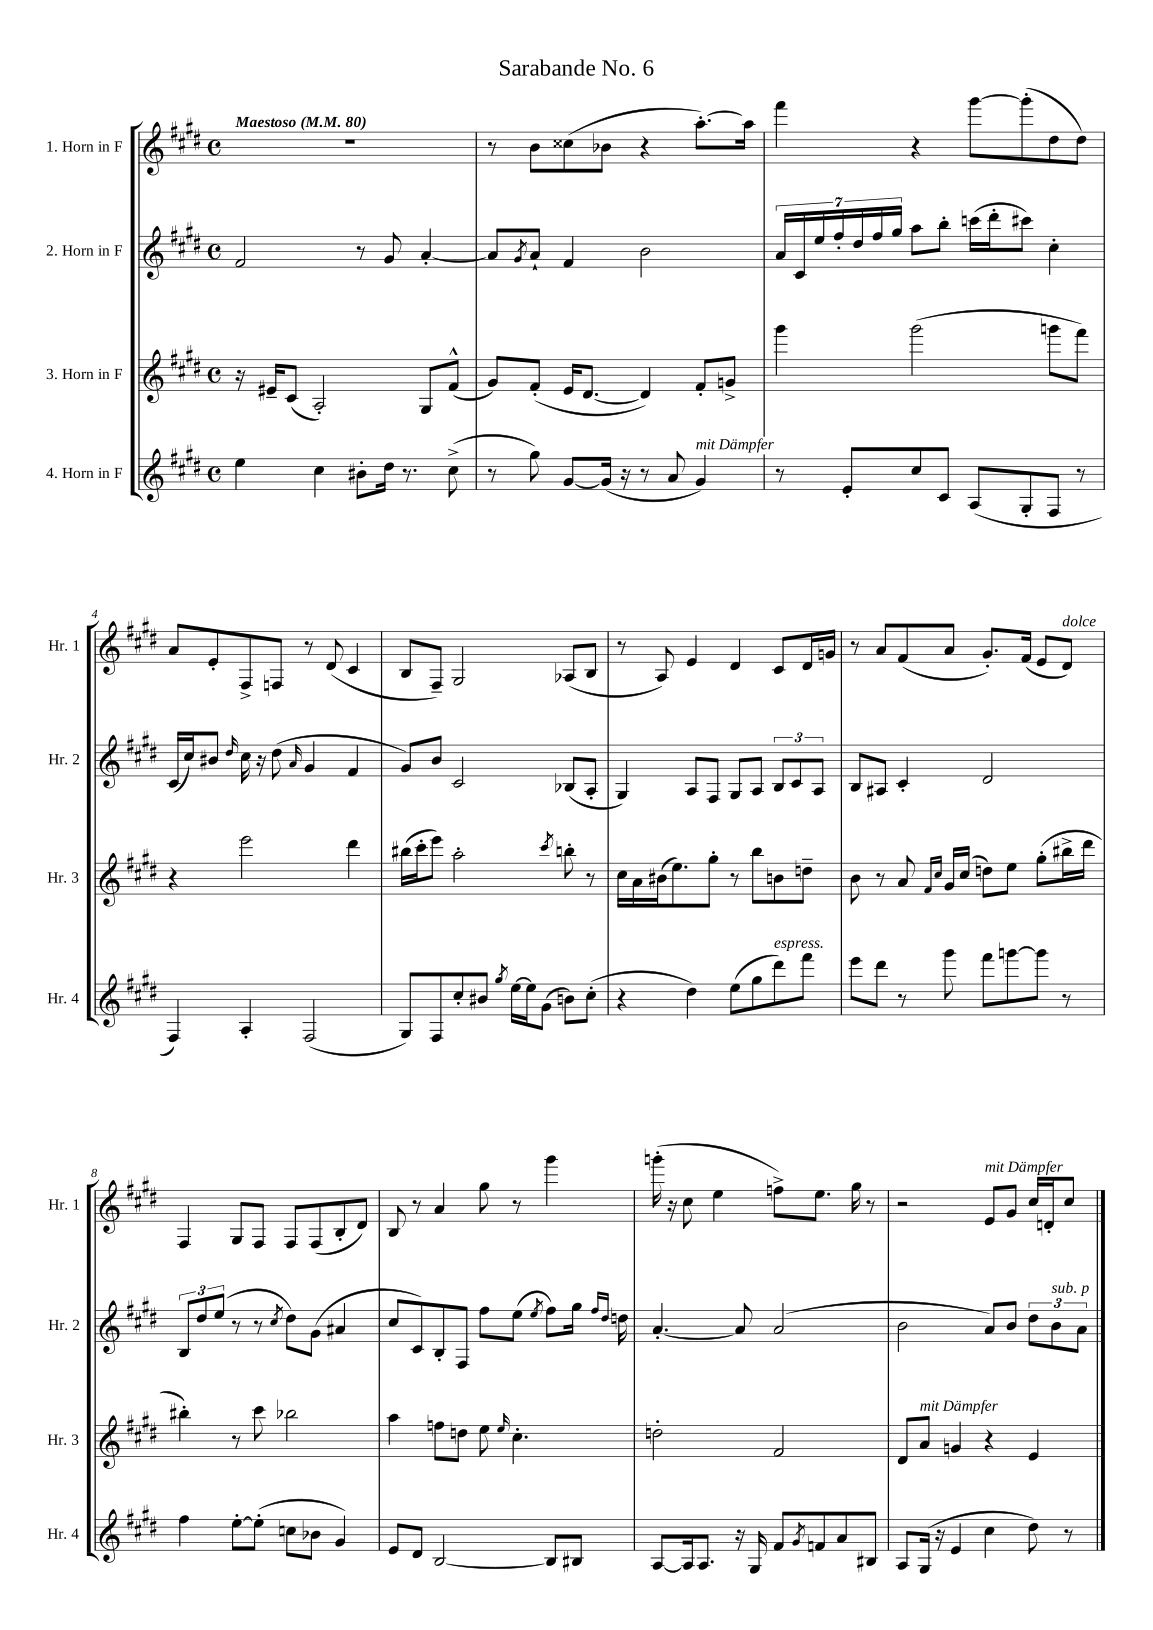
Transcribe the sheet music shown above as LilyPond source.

\header { title = "Sarabande No. 6" }
<<
\new StaffGroup <<
\new Staff = "s0" \with { instrumentName = "1. Horn in F" shortInstrumentName = "Hr. 1" } {
    \clef treble \key e \major \defaultTimeSignature \time 4/4 \tempo "Maestoso" 4 = 80
    R1 |
    r8 b'8 cisis''8( bes'8 r4 a''8.~-.) a''16 |
    fis'''4 r4 gis'''8~ gis'''8-.( dis''8 dis''8) |
    a'8 e'8-. fis8-> f8 r8 dis'8( cis'4 |
    b8 fis8--) gis2 aes8( b8 |
    r8 a8) e'4 dis'4 cis'8 dis'16 g'16 |
    r8 a'8 fis'8( a'8 gis'8.-.) fis'16( e'8 dis'8^\markup { \italic "dolce" }) |
    fis4 gis8 fis8 fis8 fis8( b8-. dis'8) |
    b8 r8 a'4 gis''8 r8 gis'''4 |
    g'''16-.( r16 cis''8 e''4 f''8->) e''8. gis''16 r8 |
    r2 e'8^\markup { \italic "mit Dämpfer" } gis'8 cis''16 d'16-. cis''8 \bar "|." |
}
\new Staff = "s1" \with { instrumentName = "2. Horn in F" shortInstrumentName = "Hr. 2" } {
    \clef treble \key e \major \defaultTimeSignature \time 4/4
    fis'2 r8 gis'8 a'4~-. |
    a'8 \acciaccatura { gis'8 } a'8-! fis'4 b'2 |
    \tuplet 7/4 { a'16 cis'16 e''16 fis''16-. dis''16 fis''16 gis''16 } a''8 b''8-. c'''16( dis'''16-. cis'''8) cis''4-. |
    cis'16( cis''16) bis'8 \grace { dis''16 } cis''16 r16 dis''8( \grace { a'16 } gis'4 fis'4 |
    gis'8) b'8 cis'2 bes8( a8-. |
    gis4) a8 fis8 gis8 a8 \tuplet 3/2 { b8 cis'8 a8 } |
    b8 ais8 cis'4-. dis'2 |
    \tuplet 3/2 { b8 dis''8 e''8( } r8 r8 \acciaccatura { cis''8 } dis''8) gis'8( ais'4 |
    cis''8 cis'8) b8-. fis8 fis''8 e''8( \acciaccatura { e''8 } fis''8) gis''16 \grace { fis''16 dis''16 } d''16 |
    a'4.~-. a'8 a'2( |
    b'2 a'8) b'8 \tuplet 3/2 { dis''8 b'8^\markup { \italic "sub. p" } a'8 } \bar "|." |
}
\new Staff = "s2" \with { instrumentName = "3. Horn in F" shortInstrumentName = "Hr. 3" } {
    \clef treble \key e \major \defaultTimeSignature \time 4/4
    r16 eis'16-- cis'8( a2-.) gis8 fis'8-^( |
    gis'8) fis'8-.( e'16 dis'8.~ dis'4) fis'8-. g'8-> |
    gis'''4 gis'''2( g'''8 fis'''8) |
    r4 e'''2 dis'''4 |
    bis''16( cis'''16-. e'''8) a''2-. \acciaccatura { cis'''8 } b''8-. r8 |
    cis''16 a'16 bis'16( e''8.) gis''8-. r8 b''8 b'8 d''8-- |
    b'8 r8 a'8 \grace { fis'16 cis''16 } gis'16 cis''16( d''8) e''8 gis''8-.( bis''16-> dis'''16 |
    bis''4-.) r8 cis'''8 bes''2 |
    a''4 f''8 d''8 e''8 \grace { e''16 } cis''4.-. |
    d''2-. fis'2 |
    dis'8 a'8^\markup { \italic "mit Dämpfer" } g'4 r4 e'4 \bar "|." |
}
\new Staff = "s3" \with { instrumentName = "4. Horn in F" shortInstrumentName = "Hr. 4" } {
    \clef treble \key e \major \defaultTimeSignature \time 4/4
    e''4 cis''4 bis'8-. dis''16 r8. cis''8->( |
    r8 gis''8) gis'8~ gis'16( r16 r8 a'8 gis'4^\markup { \italic "mit Dämpfer" }) |
    r8 e'8-. cis''8 cis'8 a8( gis8-. fis8 r8 |
    fis4) a4-. fis2( |
    gis8) fis8 cis''8-. bis'8 \acciaccatura { gis''8 } e''16~ e''16 gis'8( b'8) cis''8-.( |
    r4 dis''4) e''8( gis''8 dis'''8^\markup { \italic "espress." }) fis'''8 |
    e'''8 dis'''8 r8 gis'''8 fis'''8 g'''8~ g'''8 r8 |
    fis''4 e''8~-. e''8-.( c''8 bes'8 gis'4) |
    e'8 dis'8 b2~ b8 bis8 |
    a8~ a16 a8. r16 gis16 fis'8 \acciaccatura { gis'8 } f'8 a'8 bis8 |
    a8 gis16( r16 e'4 cis''4 dis''8) r8 \bar "|." |
}
>>
>>
